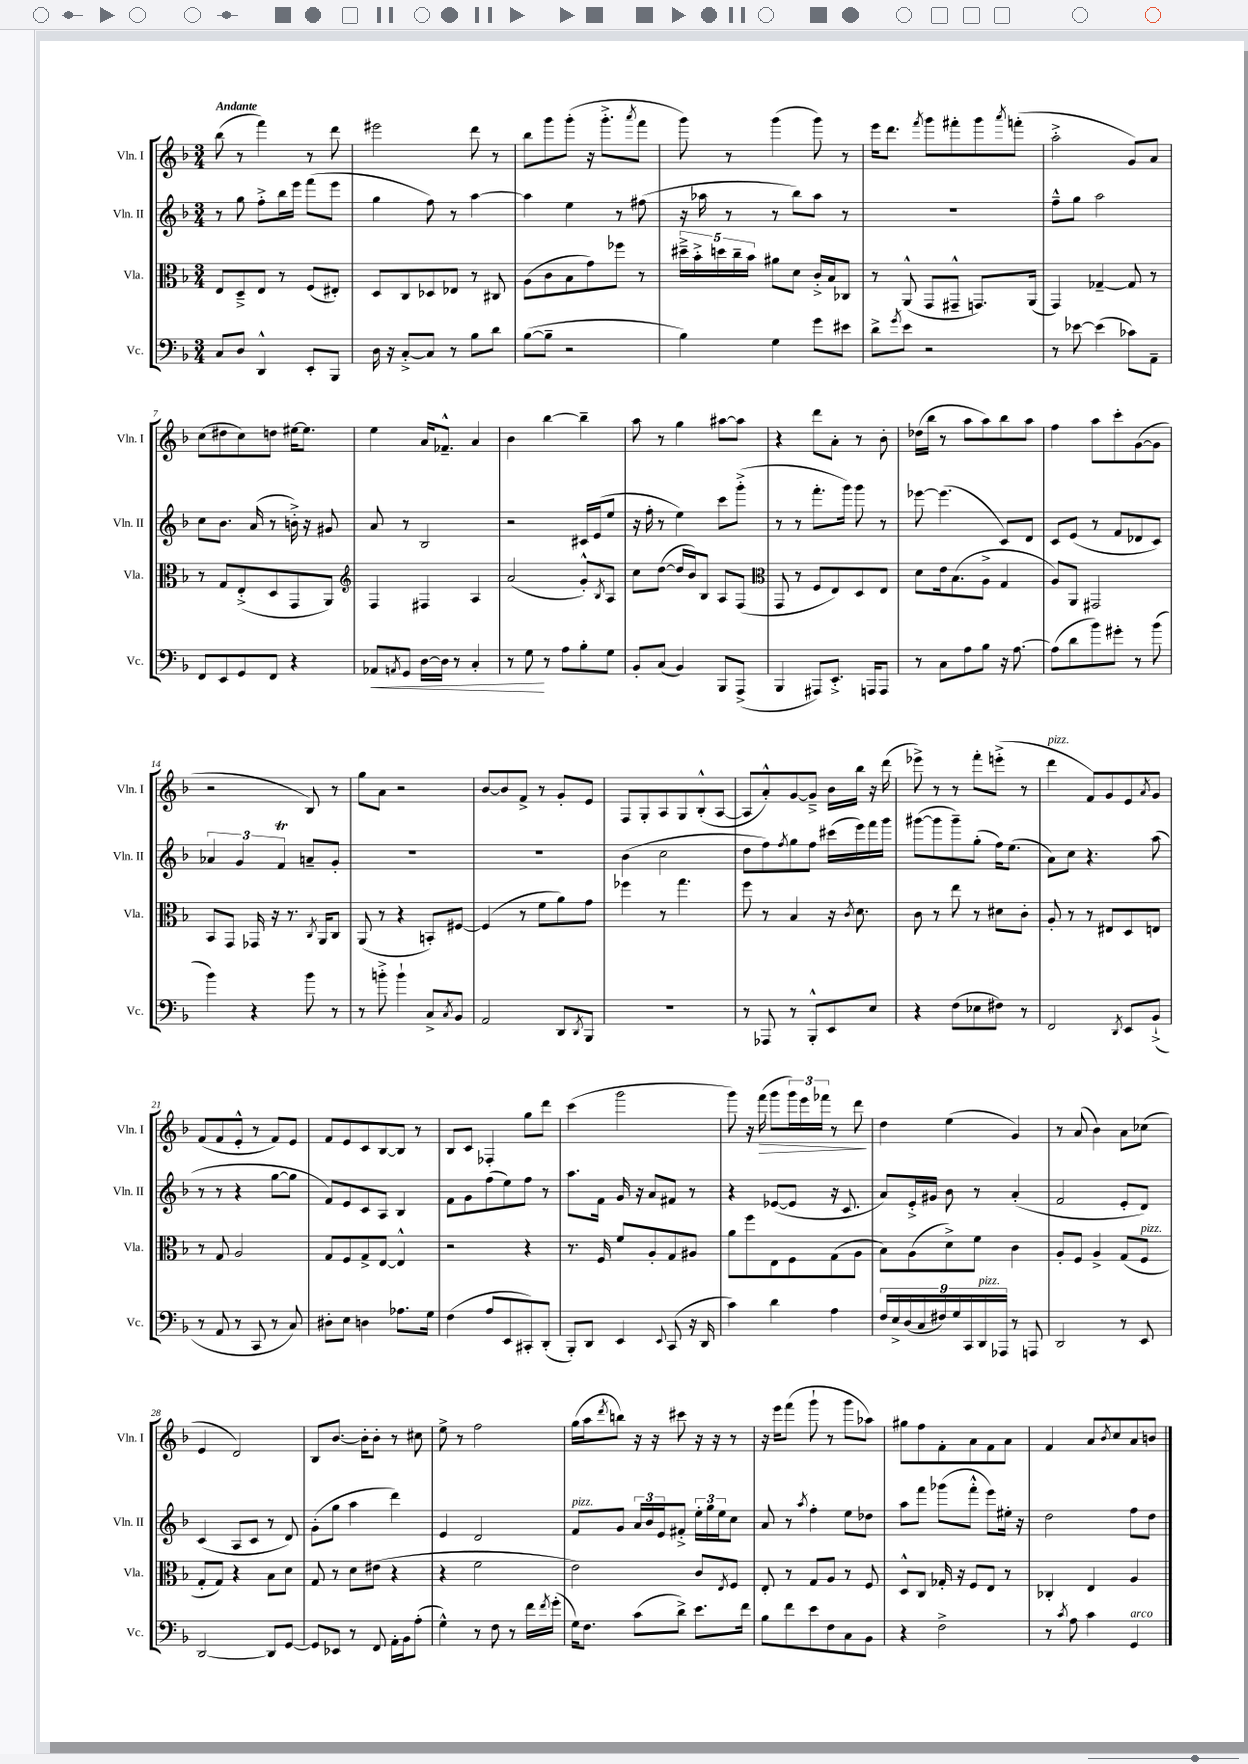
<<
\new StaffGroup <<
\new Staff = "s0" \with { instrumentName = "Vln. I" shortInstrumentName = "Vln. I" } {
    \clef treble \key f \major \numericTimeSignature \time 3/4 \tempo "Andante"
    bes''8( r8 f'''4) r8 d'''8 |
    eis'''2 d'''8 r8 |
    bes''8 g'''8 g'''8-.( r16 g'''8.-.-> \acciaccatura { a'''8 } f'''8 |
    g'''8) r8 g'''4( g'''8) r8 |
    e'''16 d'''8. \acciaccatura { f'''8 } g'''8 fis'''8-. g'''8 \acciaccatura { a'''8 } f'''8-.( |
    a''2-.-> g'8) a'8 |
    c''8( dis''8 c''8) d''8 eis''16~ eis''8. |
    e''4 a'16 fes'8.---^ a'4 |
    bes'4 bes''4~ bes''4-- |
    a''8 r8 g''4 ais''8~ ais''8 |
    r4 d'''8 a'8-. r8 bes'8-. |
    des''16( bes''16 r8 a''8 a''8) bes''8 a''8 |
    f''4 a''8 c'''8-. g'8~( g'8 |
    r2 bes8) r8 |
    g''8 a'8 r2 |
    bes'8~ bes'8 f'8-> r8 g'8-. e'8 |
    f8 g8-. a8 g8 bes8-.-^( a8~ |
    a8 a'8-.-^) g'8~ g'8---> bes'16 bes''16 r16 d'''16( |
    ees'''8->) r8 r8 f'''8-. e'''8-.->( r8 |
    d'''4^\markup { \italic "pizz." } f'8) g'8 e'8 \acciaccatura { a'8 } g'8 |
    f'8( f'8 e'8-.-^ r8 f'8) e'8 |
    f'8 e'8 c'8 bes8~ bes8 r8 |
    bes8 c'8 fes4-. g''8 d'''8 |
    c'''4( g'''2 |
    g'''8) r16 f'''16\>( g'''8 \tuplet 3/2 { g'''16) e'''16 fes'''16 } r8 d'''8\! |
    d''4 e''4( g'4) |
    r8 a'8( bes'4) a'8 ces''8( |
    e'4 d'2) |
    bes8 bes'8.~ bes'16-. bes'8-. r8 cis''8 |
    e''8-> r8 f''2 |
    g''16( a''16 \acciaccatura { d'''8 } b''8) r16 r16 cis'''8 r16 r16 r8 |
    r16 e'''16 f'''8( g'''8-! r8 g'''8 aes''8) |
    gis''8 f''8 f'8-. a'8 f'8 a'8 |
    f'4 a'8 \acciaccatura { bes'8 } c''8 a'8 b'8 \bar "|." |
}
\new Staff = "s1" \with { instrumentName = "Vln. II" shortInstrumentName = "Vln. II" } {
    \clef treble \key f \major \numericTimeSignature \time 3/4
    r8 g''8 f''8-.-> bes''16 e'''16 f'''8( e'''8 |
    g''4 f''8) r8 a''4~ |
    a''4 e''4 r8 fis''8( |
    r16 aes''16 r8 r8 bes''8) aes''8 r8 |
    R2. |
    f''8---^ g''8 a''2 |
    c''8 bes'8. a'16( r8 b'16-.->) r16 gis'8 |
    a'8 r8 bes2 |
    r2 cis'16 e'16( e''8 |
    r16 f''16-. r8 e''4) c'''8 g'''8-.->( |
    r8 r8 f'''8.-. g'''16) g'''8 r8 |
    ees'''8~ ees'''4.( c'8) d'8 |
    c'8 e'8( r8 f'8 des'8 c'8) |
    \tuplet 3/2 { aes'4 g'4 f'4\trill } a'8-- g'8-. |
    R2. |
    R2. |
    bes'4( c''2 |
    d''8 f''8) \acciaccatura { f''8 } g''8 f''8 cis'''16( e'''16) f'''16 g'''16 |
    gis'''8~( gis'''8 gis'''8--) g''8-.( f''16) e''8.( |
    a'8) c''8 r4. a''8( |
    r8 r8 r4 g''8~ g''8 |
    f'8) e'8 c'8 a8 bes4 |
    f'8 g'8 f''8( e''8) f''8 r8 |
    a''8. f'16 g'16 r16 a'8 fis'8 r8 |
    r4 ees'8~( ees'8 r16 c'8. |
    a'8) e'16-.-> gis'16 bes'8 r8 a'4-.( |
    f'2 e'8-. d'8) |
    c'4( a8 c'8 r8 d'8) |
    g'8-.( g''8 a''4 d'''4) |
    e'4 d'2 |
    f'8^\markup { \italic "pizz." } g'8 \tuplet 3/2 { a'16 bes'16 e'16 } fis'8-.-> \tuplet 3/2 { e''16-. g''16 e''16 } c''8 |
    a'8 r8 \acciaccatura { a''8 } f''4-. e''8 des''8 |
    a''8 f'''8 ges'''8( f'''8-.-^ e'''8) eis''16-. r16 |
    d''2 f''8 d''8 \bar "|." |
}
\new Staff = "s2" \with { instrumentName = "Vla." shortInstrumentName = "Vla." } {
    \clef alto \key f \major \numericTimeSignature \time 3/4
    e8 d8---> e8 r8 f8( eis8-.) |
    d8 c8 des8 ees8 r8 cis8 |
    a8( c'8 bes8 g'8) fes''8 r8 |
    \tuplet 5/4 { dis''16---> bes'16-.-> d''16 c''16-- bes'16 } ais'8 d'8 c'16-.-> bes16 ces8 |
    r8 a,8-^( g,8 gis,8---^ g,8.) a,16( |
    g,4) ges4~-- ges8 r8 |
    r8 g8 e8-.->( d8 g,8 a,8) |
    \clef treble f4 fis4 a4 |
    a'2( g'8-.-^) \acciaccatura { bes8 } a8 |
    c''8 d''8~( d''16 bes'16) bes8 a8 f8( |
    \clef alto g,8 r8 f8 e8) d8 e8 |
    d'8 e'16 bes8.( a8-> g4 |
    a8) a,8 gis,2 |
    bes,8 g,8 ges,16 r16 r8. \acciaccatura { c8 } a,16 c8 |
    a,8( r8 r4 b,8-.) fis8~ |
    fis4( r8 f'8 a'8) g'8 |
    fes''4 r8 g''4. |
    f''8 r8 bes4 r16 \acciaccatura { c'8 } d'8. |
    c'8 r8 e''8 r8 dis'8 c'8-. |
    a8-. r8 r8 eis8 d8 e8 |
    r8 g8 a2 |
    g8 f8 g8-> e8~ e4-^ |
    r2 r4 |
    r8. f16 f'8 a8-. g8 ais8 |
    a'8 f''8 e8 f8 g8( a8 |
    bes8) a8( d'8->) f'8 c'4 |
    a8-. f8 a4-> g8( f8^\markup { \italic "pizz." } |
    g8-. g8) r4 bes8 d'8 |
    g8 r8 d'8 eis'8( r4 |
    r4 f'2 |
    e'2) c'8 \acciaccatura { e8 } f8 |
    e8-. r8 g8 a8 r8 f8 |
    d8-^ c8 ges16-. r16 f8 e8 r8 |
    ces4-. e4 a4 \bar "|." |
}
\new Staff = "s3" \with { instrumentName = "Vc." shortInstrumentName = "Vc." } {
    \clef bass \key f \major \numericTimeSignature \time 3/4
    c8 d8 d,4-^ e,8-. bes,,8 |
    d16 r16 c8~-.-> c8 r8 bes8 d'8 |
    bes8~( bes8-- r2 |
    bes4) g4 g'8 eis'8 |
    d'8-> \acciaccatura { g'8 } e'8 r2 |
    r8 ees'8~ ees'4( ces'8) a,8-- |
    f,8 e,8 g,8 f,8 r4 |
    aes,8\< \acciaccatura { a,8 } g,8 d16~ d16 r8 c4-. |
    r8 g8\! r8 a8 bes8-. g8 |
    bes,8-. c8( bes,4) bes,,8 a,,8->( |
    bes,,4 ais,,8) e,8.-.-> a,,16 a,,8 |
    r8 c8 a8 bes8 r16 a8.~ |
    a8( d'8 bes'8) gis'8-. r8 bes'8( |
    bes'4) r4 bes'8 r8 |
    r8 b'8-.-> b'4-! c8-> \acciaccatura { c8 } bes,8 |
    a,2 d,8 \acciaccatura { d,8 } bes,,8 |
    R2. |
    r8 aes,,8 r8 bes,,8-.-^ e,8 e8 |
    r4 f8( ees8 fis8) r8 |
    f,2 \acciaccatura { d,8 } e,8 bes,8-!->( |
    r8 a,8 r8 c,8 r8 c8) |
    dis8-. e8 d4 aes8. g16 |
    f4( a8 e,8 cis,8-.) d,8-.( |
    bes,,8-.) d,8 e,4 \appoggiatura { e,8 } c,8( r16 d,16 |
    c'4) d'4 a4 |
    \tuplet 9/8 { f16 e16-> d16( c16 fis16) g16 c,16 d,16^\markup { \italic "pizz." } aes,,16 } r8 a,,8 |
    d,2 r8 e,8 |
    d,2~ d,8 g,8~ |
    g,8 ees,8 r8 f,8 a,16-. bes,16 a8-.( |
    g4-^) r8 f8 r8 f'16 \acciaccatura { f'8 } g'16-.( |
    g16) f8. c'8( d'8->) e'8. f'16 |
    bes8 f'8 e'8 f8 c8 bes,8 |
    r4 f2-> |
    r8 \acciaccatura { c'8 } a8 c'4 g,4^\markup { \italic "arco" } \bar "|." |
}
>>
>>
